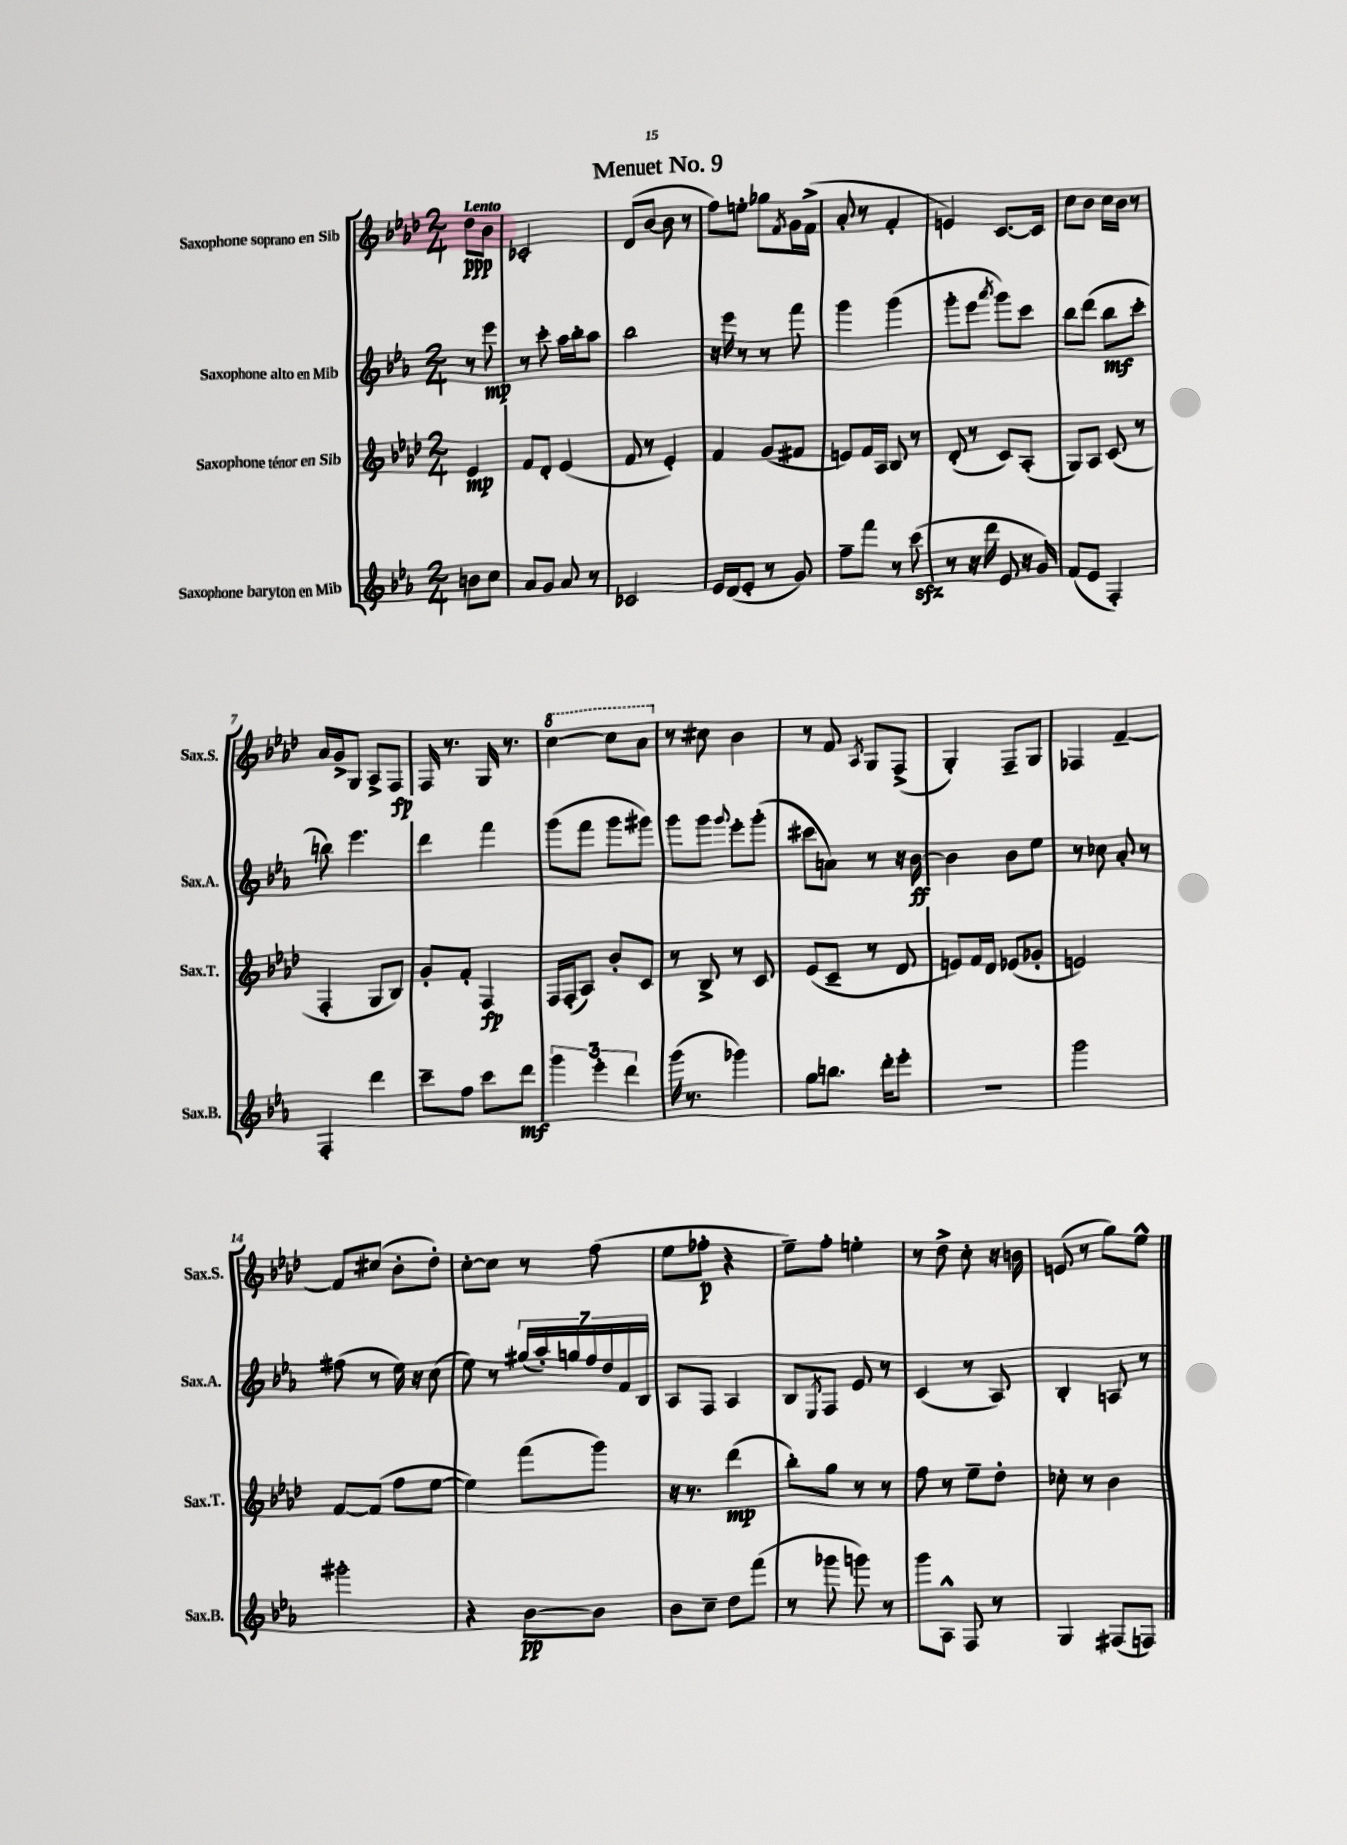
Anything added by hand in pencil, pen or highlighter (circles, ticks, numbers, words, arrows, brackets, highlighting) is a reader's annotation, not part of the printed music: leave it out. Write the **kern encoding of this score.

**kern	**kern	**kern	**kern
*staff4	*staff3	*staff2	*staff1
*clefG2	*clefG2	*clefG2	*clefG2
*k[b-e-a-]	*k[b-e-a-d-]	*k[b-e-a-]	*k[b-e-a-d-]
*M2/4	*M2/4	*M2/4	*M2/4
8b	4e-	8r	8dd-
8cc	.	8eee-	8b-
=	=	=	=
8a-	8f	8r	2c-'
8g	8d-'	8ccc'	.
8a-	(4e-	16aa-	.
.	.	16bb-'	.
8r	.	8aa-	.
=	=	=	=
2c-	8f	2bb-	(8d-
.	8r	.	[8b-
.	4e-')	.	8b-]
.	.	.	8r
=	=	=	=
16e-	4f	16r	8ff)
(16d	.	16eee-	.
8e-'	.	8r	8ee'
8r	(8g	8r	8gg-
.	.	.	8qf
8g)	8f#	8fff	16g
.	.	.	(16f^
=	=	=	=
8ff~	8e)	4ggg	8a-'
8fff	16f	.	8r
.	16A-	.	.
8r	8B-	(4ggg	4f'
(8ccc	8r	.	.
=	=	=	=
8r	(8d-'	8ggg'	4e)
16r	8r	8eee-	.
16ddd	.	.	.
.	.	8qaaa-	.
8e-	8c)	8ggg)	[8.c
16r	(8A-'	8ccc	.
16g)	.	.	16c]
=	=	=	=
(8f	8G)	8bb-	8cc
8e-	8A-	(8ddd	8b-
4F')	(8c	8bb-	16cc
.	.	.	16b-
.	8r	8ccc'	8r
=	=	=	=
4F'	4F'	8bb)	16a-
.	.	.	16g^
.	.	4.eee-	8G
4ddd	8G	.	8A-^
.	8B-)	.	8F
=	=	=	=
8ccc~	8g'	4ddd	16F
.	.	.	8.r
8ff	8f'	.	.
8ccc	4F	4fff	16G
.	.	.	8.r
8ddd	.	.	.
=	=	=	=
6ggg	16F	(8ggg	[4ccc
.	(16F'	.	.
.	8A-)	8fff	.
6eee-'	.	.	.
.	8b-'	8ggg	8ccc]
6ddd	.	.	.
.	8c	8ggg#)	8aa-
=	=	=	=
(16ggg	8r	8ggg	8r
8.r	.	.	.
.	8B-^	8ggg	8cc#
.	.	8qqggg	.
4ggg-)	8r	8eee-'	4b-
.	8c	(8ggg'	.
=	=	=	=
8gg	(8e-	8ccc#	8r
8.bb	8c~	8a)	8f
.	.	.	8qA-
.	8r	8r	8G
16ddd'	.	.	.
8eee-'	8d-	16r	(8F^
.	.	[16b-	.
=	=	=	=
2r	8e)	4b-]	4G')
.	16f	.	.
.	16d-	.	.
.	(8e-	8b-	8F~
.	8g-'	8ee-	8G
=	=	=	=
2ggg	2e)	8r	4F-
.	.	8cc-	.
.	.	8a-'	[4f~
.	.	8r	.
=	=	=	=
2ggg#'	[8f	(8ff#	8f]
.	(8f]	8r	(8cc#
.	8ff	16ee-)	8b-'
.	.	16r	.
.	[8ee-	(8cc	8dd-')
=	=	=	=
4r	4ee-])	8ee-)	[8cc'
.	.	8r	8cc]
[8b-	(8fff	(28gg#	8r
.	.	28aa-')	.
.	.	28gg	.
.	.	28ff	.
8b-]	8ggg)	.	(8ff
.	.	28dd	.
.	.	28f	.
.	.	28B-	.
=	=	=	=
8b-	16r	8A-	8ee-
.	8.r	.	.
8cc~	.	8F	8ff-'
8dd	(4ddd-	4A-	4r
(8fff	.	.	.
=	=	=	=
8r	8bb-')	8B-	8ee-~)
.	.	8qE-	.
8ggg-	8gg	8F	8ff'
8ggg)	8r	8e-	4ee'
8r	8r	8r	.
=	=	=	=
8ggg	8ff	(4c	8r
8A-^^	8r	.	8dd-^
8F	8ee-~	8r	8cc'
8r	8dd-'	8A-)	16r
.	.	.	16b
=	=	=	=
4G	8cc-'	4B-'	(8e
.	8r	.	8r
(8F#	4b-	8A	8gg)
8F)	.	8r	8ee-^^
==	==	==	==
*-	*-	*-	*-
